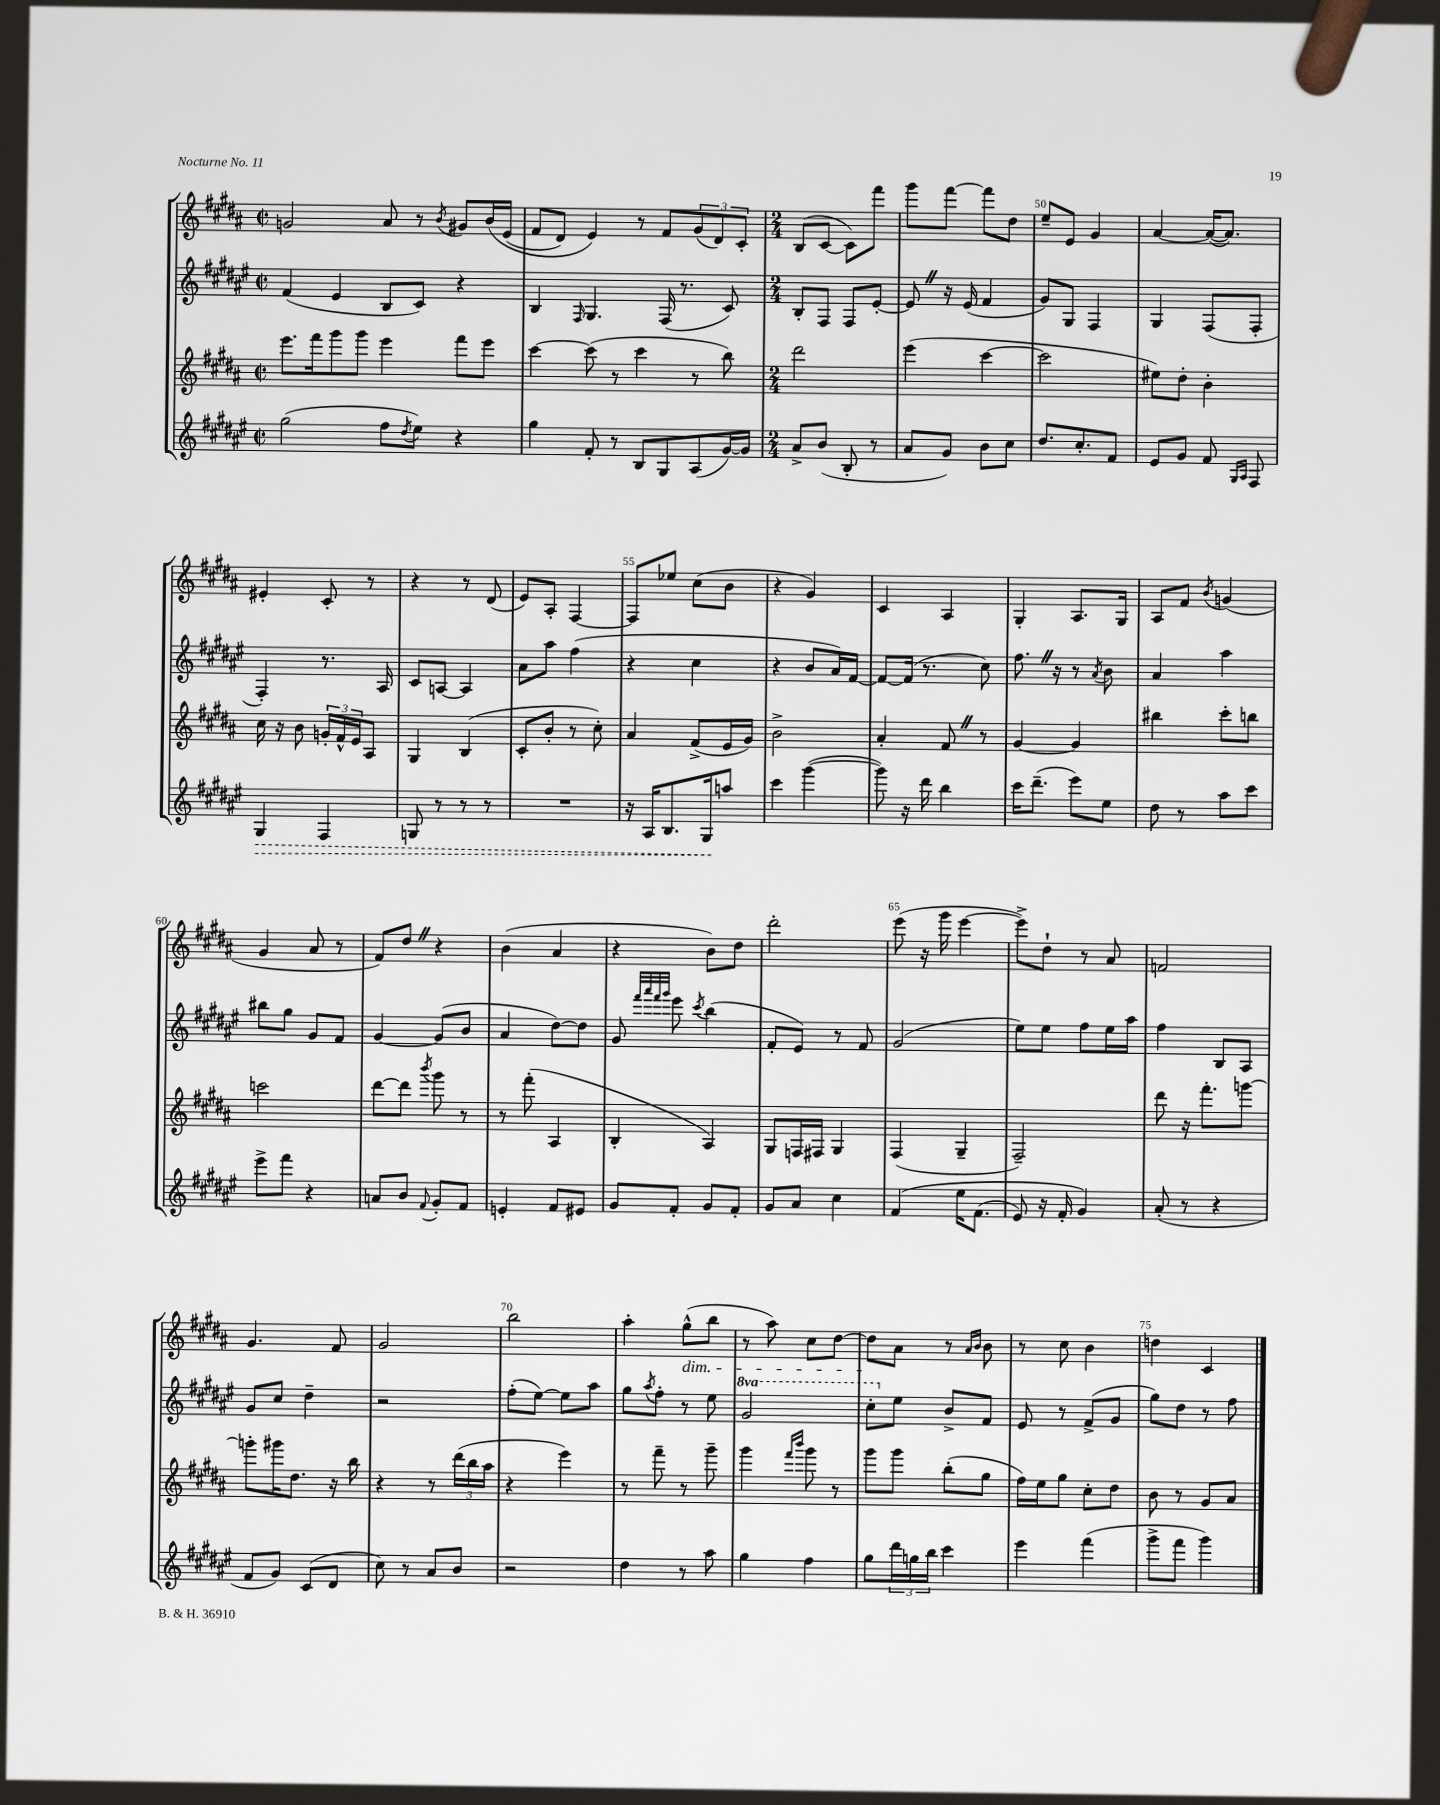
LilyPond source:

<<
\new StaffGroup <<
\new Staff = "s0" {
    \clef treble \key b \major \defaultTimeSignature \time 2/2
    g'2 ais'8 r8 \acciaccatura { b'8 } gis'8 b'16\( e'16( |
    fis'8 dis'8) e'4\) r8 fis'8 \tuplet 3/2 { gis'8( dis'8) cis'8-. } |
    \numericTimeSignature \time 2/4 b8( cis'8~ cis'8) fis'''8 |
    gis'''8 fis'''8~ fis'''8 dis''8 |
    e''8-- e'8 gis'4 |
    ais'4~ ais'16~( ais'8.) |
    eis'4-. cis'8-. r8 |
    r4 r8 dis'8( |
    e'8) ais8-. fis4~ |
    fis8 ees''8 cis''8( b'8 |
    r4 gis'4) |
    cis'4 ais4 |
    gis4-. ais8. gis16 |
    ais8 fis'8 \acciaccatura { b'8 } g'4( |
    gis'4 ais'8 r8 |
    fis'8) dis''8 \once \override BreathingSign.text = \markup { \musicglyph "scripts.caesura.straight" } \breathe r4 |
    b'4( ais'4 |
    r4 b'8) dis''8 |
    dis'''2-. |
    e'''8( r16 gis'''16 e'''4~ |
    e'''8->) dis''8-! r8 ais'8 |
    f'2 |
    gis'4. fis'8 |
    gis'2 |
    b''2 |
    ais''4-. gis''8-^\dim( b''8 |
    r8 ais''8) cis''8 dis''8~ |
    dis''8\! ais'8 r8 \grace { ais'16 b'16 } b'8 |
    r8 cis''8 b'4 |
    d''4 cis'4 \bar "|." |
}
\new Staff = "s1" {
    \clef treble \key fis \major \defaultTimeSignature \time 2/2 \set Staff.ottavationMarkups = #ottavation-simple-ordinals
    fis'4( eis'4 b8 cis'8) r4 |
    b4 \grace { fis16 } gis4. fis16( r8. cis'8) |
    \numericTimeSignature \time 2/4 b8-. fis8 fis8 eis'8~-. |
    eis'8 \once \override BreathingSign.text = \markup { \musicglyph "scripts.caesura.straight" } \breathe r16 eis'16( fis'4 |
    gis'8) gis8 fis4 |
    gis4 fis8( fis8-. |
    fis4-.) r8. ais16 |
    cis'8 a8~ a4 |
    ais'8 ais''8 fis''4( |
    r4 cis''4 |
    r4 b'8 ais'16) fis'16~ |
    fis'8~ fis'16( r8. cis''8) |
    fis''8. \once \override BreathingSign.text = \markup { \musicglyph "scripts.caesura.straight" } \breathe r16 r8 \acciaccatura { ais'8 } b'8 |
    ais'4 ais''4 |
    bis''8 gis''8 gis'8 fis'8 |
    gis'4~ gis'8( b'8 |
    ais'4 dis''8~) dis''8 |
    gis'8 \grace { fis'''32 ais'''32 fis'''32 gis'''32 } eis'''8 \acciaccatura { cis'''8 } b''4( |
    fis'8-. eis'8) r8 fis'8 |
    gis'2( |
    eis''8) eis''8 fis''8 eis''16 ais''16 |
    fis''4 b8 ais8 |
    gis'8 cis''8 dis''4-- |
    r2 |
    fis''8-.( eis''8~) eis''8 ais''8 |
    gis''8 \acciaccatura { ais''8 } fis''8-. r8 eis''8 |
    \ottava #1 gis''2 |
    cis'''8-. \ottava #0 eis''8 b'8-> fis'8 |
    eis'8 r8 fis'8->( gis'8 |
    gis''8) dis''8 r8 fis''8 \bar "|." |
}
\new Staff = "s2" {
    \clef treble \key b \major \defaultTimeSignature \time 2/2
    e'''8. fis'''16 gis'''8 gis'''8 e'''4 fis'''8 e'''8 |
    cis'''4~ cis'''8( r8 cis'''4 r8 b''8) |
    \numericTimeSignature \time 2/4 dis'''2 |
    e'''4( cis'''4~ |
    cis'''2 |
    eis''8) dis''8-. b'4-. |
    cis''16 r16 b'8 \tuplet 3/2 { g'16-. fis'16-^ e'16 } ais8 |
    gis4 b4( |
    cis'8-. b'8-. r8 cis''8-.) |
    ais'4 fis'8->( e'16 gis'16) |
    b'2-> |
    ais'4-. fis'8 \once \override BreathingSign.text = \markup { \musicglyph "scripts.caesura.straight" } \breathe r8 |
    gis'4~ gis'4 |
    bis''4 cis'''8-. b''8 |
    c'''2 |
    dis'''8~ dis'''8 \acciaccatura { b'''8 } gis'''8 r8 |
    r8 fis'''8-.( ais4 |
    b4-. ais4) |
    gis8 f16 fis16 gis4 |
    fis4( gis4-- |
    fis2--) |
    dis'''8 r16 fis'''8.-. g'''8~ |
    g'''8-. gis'''16 dis''8. r16 b''16 |
    r4 r8 \tuplet 3/2 { dis'''16( b''16 ais''16 } |
    r4 e'''4) |
    r8 fis'''8-- r8 gis'''8-- |
    gis'''4 \grace { fis'''16 b'''16 } gis'''8 r8 |
    gis'''8 gis'''8 b''8-.( gis''8 |
    fis''16) e''16 gis''8 cis''8-. dis''8 |
    b'8 r8 gis'8 ais'8 \bar "|." |
}
\new Staff = "s3" {
    \clef treble \key fis \major \defaultTimeSignature \time 2/2
    gis''2( fis''8 \acciaccatura { dis''8 } eis''8) r4 |
    gis''4 fis'8-. r8 b8 gis8 ais8( gis'16~) gis'16 |
    \numericTimeSignature \time 2/4 ais'8-> b'8( b8-. r8 |
    ais'8 gis'8) b'8 cis''8 |
    dis''8. cis''8.-. fis'8 |
    eis'8 gis'8 fis'8 \grace { gis16 ais16 } fis8 |
    \once \override Hairpin.style = #'dashed-line gis4\> fis4 |
    g8 r8 r8 r8 |
    R2 |
    r16 ais16 b8. gis16\! a''8 |
    cis'''4 gis'''4~( |
    gis'''8) r16 dis'''16 b''4 |
    cis'''16 dis'''8.--( eis'''8) eis''8 |
    dis''8 r8 ais''8 cis'''8 |
    eis'''8-> fis'''8 r4 |
    a'8 b'8 \appoggiatura { fis'8 } gis'8-. fis'8 |
    e'4-. fis'8 eis'8 |
    gis'8 fis'8-. gis'8 fis'8-. |
    gis'8 ais'8 cis''4 |
    fis'4\( eis''16 fis'8.( |
    eis'8) r16 fis'16-. gis'4\) |
    ais'8-.( r8 r4 |
    fis'8 gis'8) cis'8( dis'8 |
    cis''8) r8 ais'8 b'8 |
    r2 |
    dis''4 r8 ais''8 |
    gis''4 fis''4 |
    gis''8 \tuplet 3/2 { dis'''16 g''16 b''16 } cis'''4 |
    eis'''4 fis'''4( |
    gis'''8-> fis'''8 gis'''4) \bar "|." |
}
>>
>>
\layout { \context { \Score currentBarNumber = #46 \override BarNumber.break-visibility = ##(#f #t #t) barNumberVisibility = #(every-nth-bar-number-visible 5) } }
